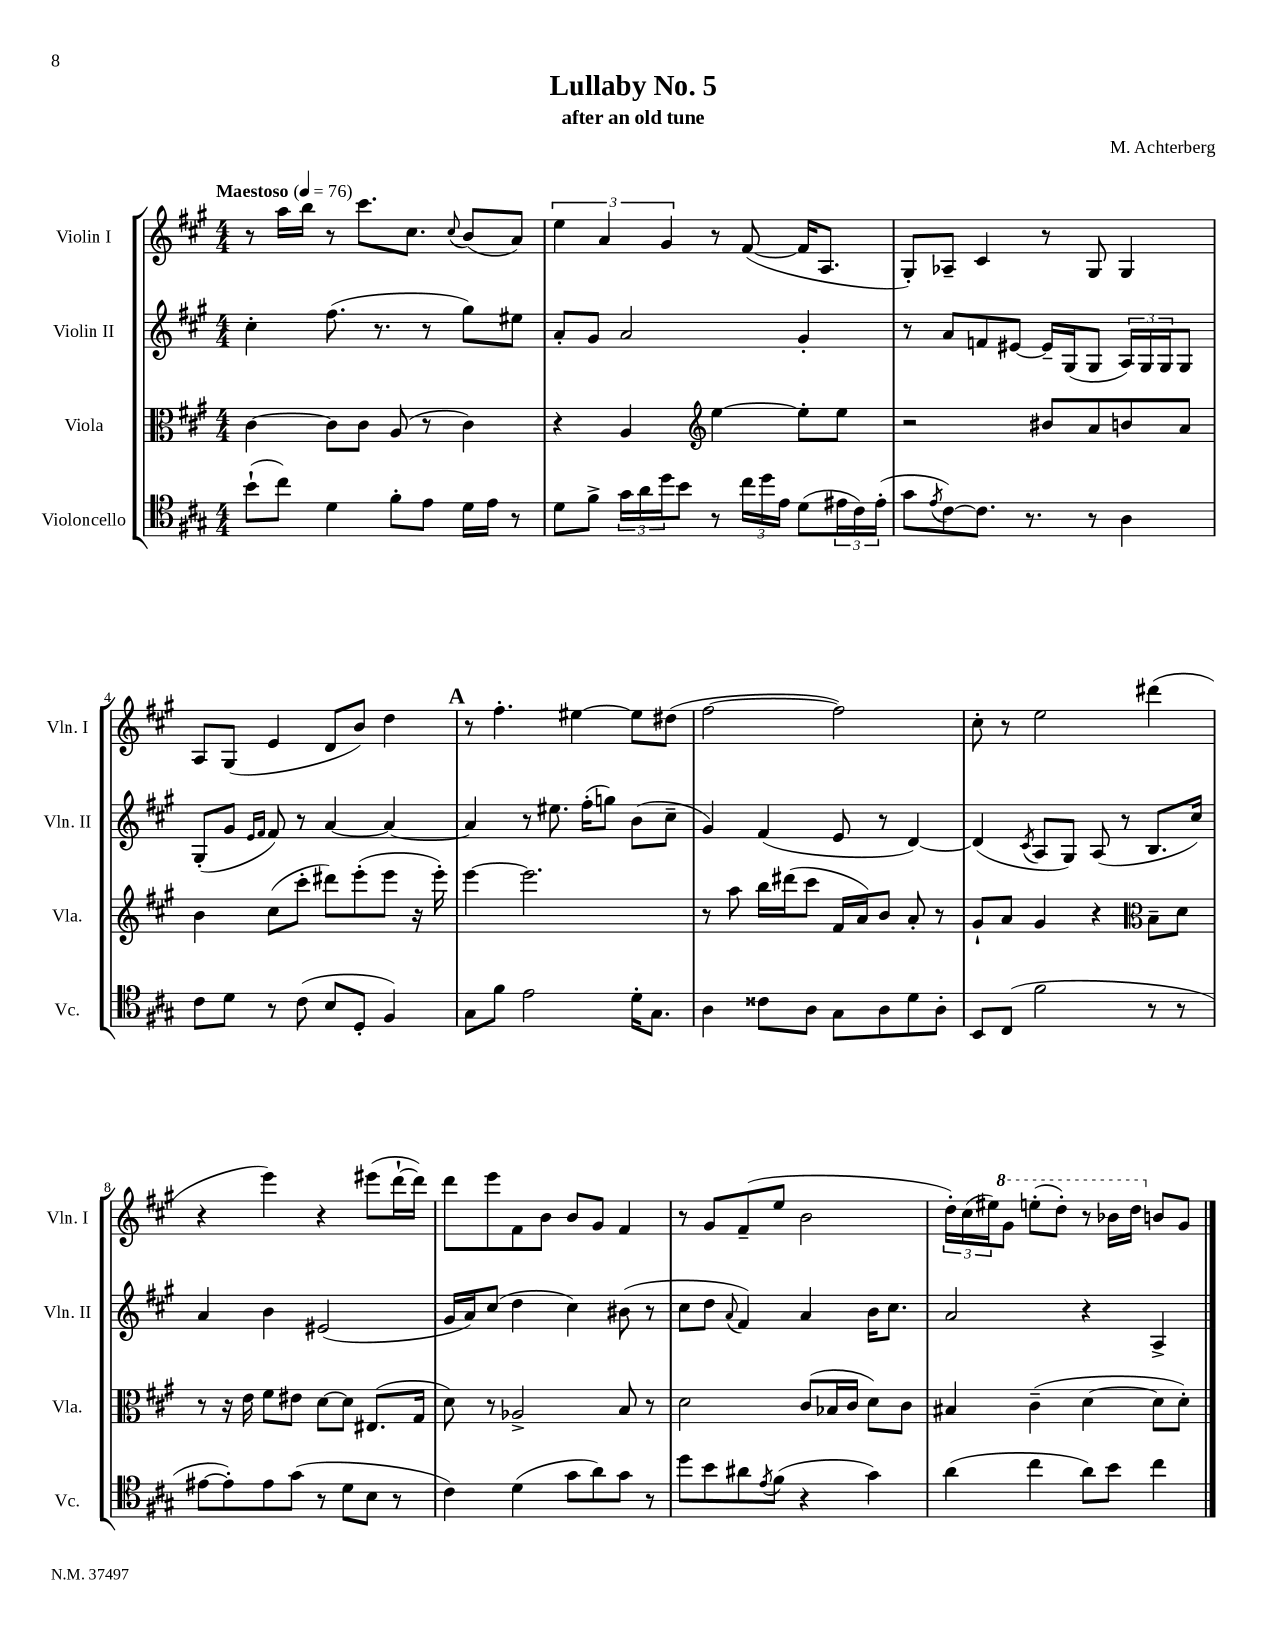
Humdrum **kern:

**kern	**kern	**kern	**kern
*staff4	*staff3	*staff2	*staff1
*clefC4	*clefC3	*clefG2	*clefG2
*k[f#c#g#]	*k[f#c#g#]	*k[f#c#g#]	*k[f#c#g#]
*M4/4	*M4/4	*M4/4	*M4/4
*MM76	*MM76	*MM76	*MM76
(8b`	[4c#	4cc#'	8r
8cc#)	.	.	16aa
.	.	.	16bb
4d	8c#]	(8.ff#	8r
.	8c#	.	8.ccc#
.	.	8.r	.
8f#'	(8A	.	.
.	.	.	8.cc#
8e	8r	8r	.
.	.	.	8qqcc#
16d	4c#)	8gg#)	(8b
16e	.	.	.
8r	.	8ee#	8a)
=	=	=	=
8d	4r	8a'	6ee
8f#^	.	8g#	.
.	.	.	6a
24g#	4A	2a	.
24a	.	.	.
24dd	.	.	6g#
8b	.	.	.
*	*clefG2	*	*
8r	[4ee	.	8r
24cc#	.	.	([8f#
24dd	.	.	.
24e	.	.	.
(8d	8ee']	4g#'	16f#]
.	.	.	8.A
24e#	8ee	.	.
24c#)	.	.	.
(24e#'	.	.	.
=	=	=	=
8g#	2r	8r	8G#')
8qe	.	.	.
[8c#)	.	8a	8A-~
8.c#]	.	8f	4c#
.	.	[8e#	.
8.r	.	.	.
.	8b#	16e#~]	8r
.	.	(16G#	.
8r	8a	8G#	8G#
4A	8b	24A)	4G#
.	.	24G#	.
.	.	24G#	.
.	8a	8G#	.
=	=	=	=
8c#	4b	(8G#'	8A
8d	.	8g#	(8G#
.	.	16qqe	.
.	.	16qqf#	.
8r	(8cc#	8f#)	4e
(8c#	8ccc#'	8r	.
8B	8ddd#)	[4a	8d
8D'	(8eee'	.	8b)
4F#)	8eee	4a_	4dd
.	16r	.	.
.	16eee')	.	.
=	=	=	=
8G#	[4eee	4a]	8r
8f#	.	.	4.ff#'
2e	2.eee]	8r	.
.	.	8.ee#	.
.	.	.	[4ee#
.	.	(16ff#'	.
.	.	8gg)	.
16d'	.	(8b	8ee#]
8.G#	.	.	.
.	.	8cc#~	(8dd#
=	=	=	=
4A	8r	4g#)	[2ff#
.	8aa	.	.
8c##	16bb	(4f#	.
.	(16ddd#	.	.
8A	8ccc#	.	.
8G#	16f#	8e	2ff#])
.	16a)	.	.
8A	8b	8r	.
8d	8a'	[4d)	.
8A'	8r	.	.
=	=	=	=
8BB	8g#`	(4d]	8cc#'
(8C#	8a	.	8r
.	.	8qc#	.
2f#	4g#	8A	2ee
.	.	8G#)	.
.	4r	(8A	.
.	.	8r	.
*	*clefC3	*	*
8r	8B~	8.B	(4ddd#
8r	8d	.	.
.	.	16cc#)	.
=	=	=	=
[8e#	8r	4a	4r
8e#'])	16r	.	.
.	16e	.	.
8e#	8f#	4b	4eee)
(8g#	8e#	.	.
8r	[8d	(2e#	4r
8d	8d]	.	.
8B	(8.E#	.	(8eee#
8r	.	.	[16ddd`
.	16G#	.	16ddd])
=	=	=	=
4c#)	8d)	16g#	8ddd
.	.	16a)	.
.	8r	(8cc#	8eee
(4d	2A-^	4dd	8f#
.	.	.	8b
8g#	.	4cc#)	8b
8a)	.	.	8g#
8g#	8B	(8b#	4f#
8r	8r	8r	.
=	=	=	=
8dd	2d	8cc#	8r
8b	.	8dd	8g#
.	.	8qqa	.
8a#	.	4f#)	(8f#~
8qe	.	.	.
(8f#	.	.	8ee
4r	(8c#	4a	2b
.	16B-	.	.
.	16c#	.	.
4g#)	8d)	16b	.
.	.	8.cc#	.
.	8c#	.	.
=	=	=	=
(4a	4B#	2a	24dd')
.	.	.	(24cc#
.	.	.	24ee#)
.	.	.	8gg#
4cc#	(4c#~	.	(8eee'
.	.	.	8ddd')
8a)	[4d	4r	8r
8b	.	.	16bb-
.	.	.	16ddd
4cc#	8d]	4A^	8b
.	8d')	.	8g#
==	==	==	==
*-	*-	*-	*-
